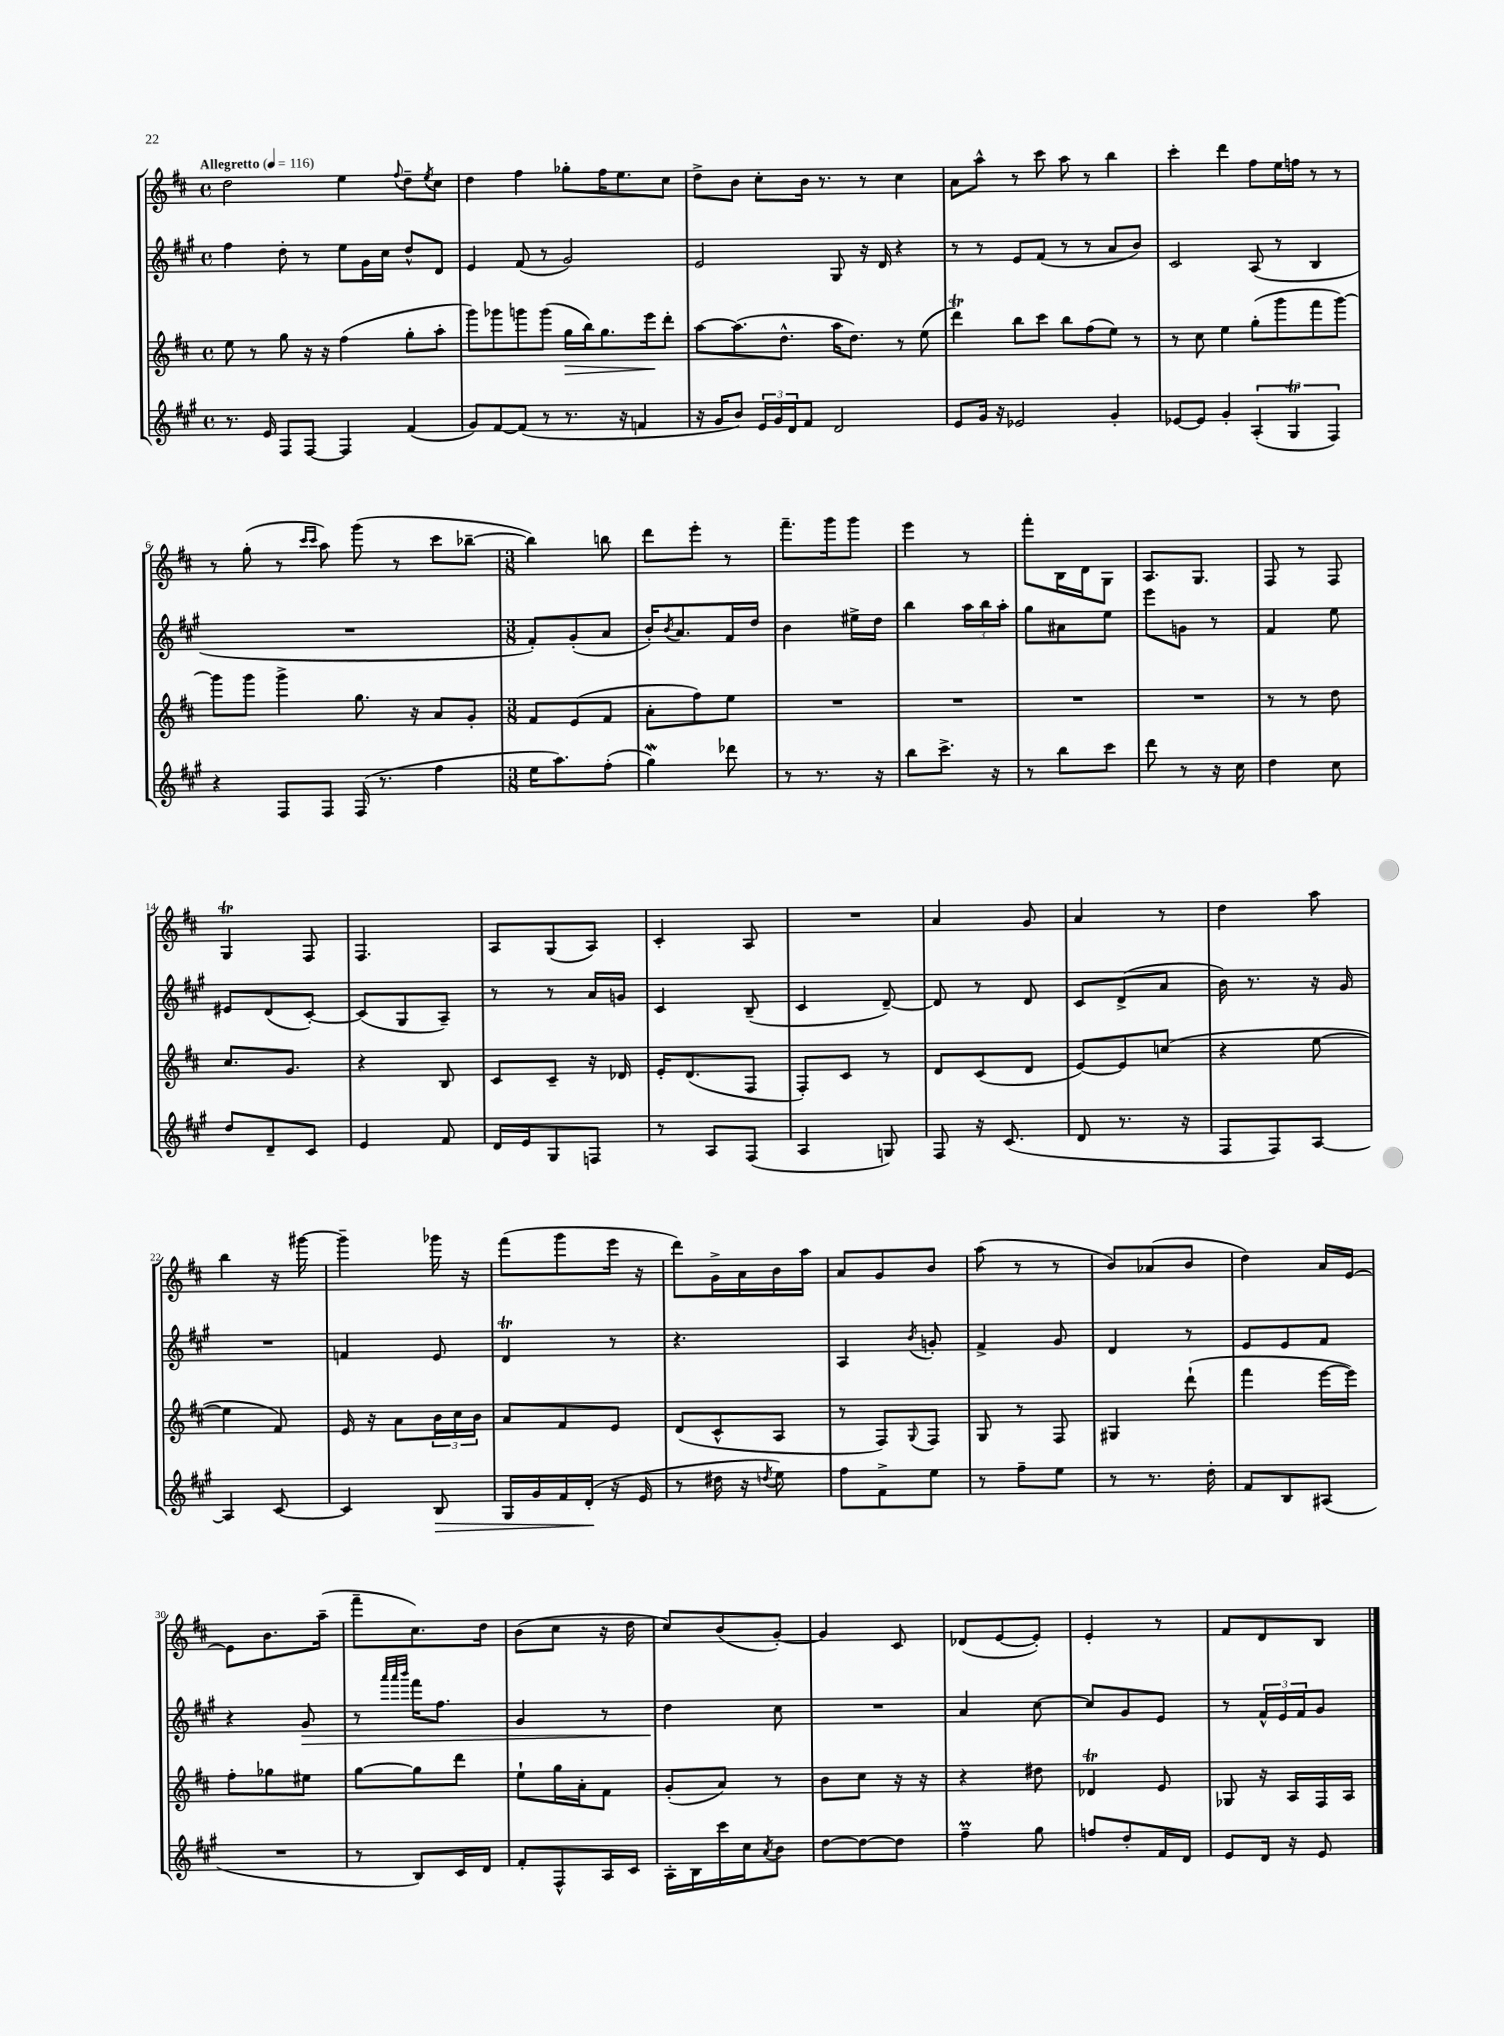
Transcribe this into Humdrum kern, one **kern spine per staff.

**kern	**kern	**kern	**kern
*staff4	*staff3	*staff2	*staff1
*clefG2	*clefG2	*clefG2	*clefG2
*k[f#c#g#]	*k[f#c#]	*k[f#c#g#]	*k[f#c#]
*M4/4	*M4/4	*M4/4	*M4/4
*met(c)	*met(c)	*met(c)	*met(c)
*MM116	*MM116	*MM116	*MM116
8.r	8ee	4ff#	2dd
.	8r	.	.
16e	.	.	.
8F#	8gg	8dd'	.
[8F#	16r	8r	.
.	16r	.	.
4F#]	(4ff#	8ee	4ee
.	.	16g#	.
.	.	16cc#	.
.	.	.	8qqff#
(4f#	8gg'	8dd^^	8dd~
.	.	.	8qee
.	8aa'	8d	8cc#
=	=	=	=
8g#)	8ggg)	4e	4dd
[8f#	8ggg-	.	.
(8f#]	8ggg	(8f#	4ff#
8r	(8ggg	8r	.
8.r	16gg	2g#)	8gg-'
.	16bb)	.	.
.	8.gg	.	16ff#
16r	.	.	8.ee
4f	.	.	.
.	16eee	.	.
.	8ddd'	.	8cc#
=	=	=	=
16r	[8aa	2e	8dd^
16g#	.	.	.
8b)	(8.aa]	.	8b
24e	.	.	8cc#'
24g#	.	.	.
.	8.dd^^	.	.
24d	.	.	.
8f#	.	.	16b
.	.	.	8.r
2d	16aa	8G#	.
.	8.dd)	.	.
.	.	16r	8r
.	.	16d	.
.	8r	4r	4cc#
.	(8ee	.	.
=	=	=	=
8e	4ddd)	8r	8a
16g#	.	8r	8aa^^
16r	.	.	.
2e-	8bb	8e	8r
.	8ccc#	(8f#	8ccc#
.	8bb	8r	8aa
.	(8ff#	8r	8r
4g#'	8ee)	8a	4bb
.	8r	8b)	.
=	=	=	=
[8e-	8r	2c#	4ccc#'
8e-]	8cc#	.	.
4g#'	4ee	.	4ddd
(6A'	(8gg'	(8A	8ff#
.	8ggg	8r	16ee
6G#	.	.	.
.	.	.	16ff
.	8fff#	4B	8r
6F#)	.	.	.
.	[8ggg)	.	8r
=	=	=	=
4r	8ggg]	1r	8r
.	8ggg	.	(8gg'
8F#	4ggg^	.	8r
.	.	.	16qqccc#
.	.	.	16qqccc#
8F#	.	.	8aa)
(16F#	8.gg	.	(8ggg
8.r	.	.	.
.	.	.	8r
.	16r	.	.
4ff#	8a	.	8ccc#
.	8g'	.	[8bb-~
=	=	=	=
*M3/8	*M3/8	*M3/8	*M3/8
16ee	8f#	8f#')	4bb-])
8.aa)	.	.	.
.	(8e	(8g#'	.
(8ff#'	8f#	8a	8bb
=	=	=	=
4gg#)	8a'	16b')	8ddd
.	.	8qb	.
.	.	8.a	.
.	8ff#)	.	8eee'
8ddd-	8ee	16f#	8r
.	.	16dd	.
=	=	=	=
8r	4.r	4b	8.fff#~
8.r	.	.	.
.	.	.	16ggg
.	.	16ee#^	8ggg
16r	.	16dd	.
=	=	=	=
8bb	4.r	4bb	4eee
8.ccc#^	.	.	.
.	.	24aa	8r
.	.	24bb	.
16r	.	.	.
.	.	24aa'	.
=	=	=	=
8r	4.r	8gg#	8fff#'
8bb	.	8a#	16B
.	.	.	16d
8ccc#	.	8ee	8G
=	=	=	=
8ddd	4.r	8eee	8.A
8r	.	8g	.
.	.	.	8.G
16r	.	8r	.
16cc#	.	.	.
=	=	=	=
4dd	8r	4f#	8F#
.	8r	.	8r
8cc#	8dd	8ee	8F#
=	=	=	=
8dd	8.cc#	8e#	4G
8d~	.	(8d	.
.	8.g	.	.
8c#	.	[8c#')	8F#
=	=	=	=
4e	4r	(8c#]	4.F#
.	.	8G#	.
8f#	8B	8A~)	.
=	=	=	=
16d	8c#	8r	8A
16e	.	.	.
8G#	8c#~	8r	(8G
8F	16r	16a	8A)
.	16d-	16g	.
=	=	=	=
8r	16e'	4c#	4c#'
.	(8.d	.	.
8A	.	.	.
(8F#	8F#	(8B~	8A
=	=	=	=
4A	8F#')	4c#	4.r
.	8c#	.	.
8G)	8r	[8d~)	.
=	=	=	=
8F#	8d	8d]	4a
16r	(8c#	8r	.
(8.c#	.	.	.
.	8d	8d	8g
=	=	=	=
8d	[8e)	8c#	4a
8.r	8e]	(8d^	.
.	(8cc	8a	8r
16r	.	.	.
=	=	=	=
8F#	4r	16b)	4dd
.	.	8.r	.
8F#)	.	.	.
[8A	[8ee	16r	8aa
.	.	16g#	.
=	=	=	=
4A]	4ee]	4.r	4bb
[8c#	8f#)	.	16r
.	.	.	[16ggg#
=	=	=	=
4c#]	16e	4f	4ggg#~]
.	16r	.	.
.	8a	.	.
8B	24b	8e	16ggg-
.	24cc#	.	.
.	.	.	16r
.	24b	.	.
=	=	=	=
16G#	8a	4d	(8fff#
16g#	.	.	.
16f#	8f#	.	8ggg
(16d'	.	.	.
16r	8e	8r	16eee
16e	.	.	16r
=	=	=	=
8r	(8d	4.r	8ddd)
16dd#	8c#^^	.	16g^
16r	.	.	16a
8qdd	.	.	.
8ee)	8A	.	16b
.	.	.	16aa
=	=	=	=
8ff#	8r	4A	8a
8f#^	8F#)	.	8g
.	8qqG	8qb	.
8ee	8F#	8g'	8b
=	=	=	=
8r	8G	4f#^	(8aa
8ff#~	8r	.	8r
8ee	8F#	8g#	8r
=	=	=	=
8r	4G#	4d	8b)
8.r	.	.	(8a-
.	(8ddd`	8r	8b
16dd'	.	.	.
=	=	=	=
8f#	4fff#	8e	4dd)
8B	.	8e	.
(8A#	[16eee	8f#	16a
.	16eee])	.	[16e
=	=	=	=
4.r	8ff#'	4r	8e]
.	8gg-	.	8.b
.	8ee#	8g#	.
.	.	.	(16aa~
=	=	=	=
8r	[8gg	8r	8fff#~
.	.	32qqaaa	.
.	.	32qqaaa	.
.	.	32qqbbb	.
8B)	8gg]	16fff#	8.cc#)
.	.	8.ff#	.
16c#	8ddd	.	.
16d	.	.	16dd
=	=	=	=
8f#'	8ee`	4g#	(8b
8F#^^	16gg	.	8cc#
.	16a'	.	.
16A	8f#	8r	16r
16c#	.	.	16dd
=	=	=	=
16A'	(8g'	4dd	8cc#)
16B	.	.	.
16ccc#	8a)	.	(8b
16cc#	.	.	.
8qa	.	.	.
8b	8r	8cc#	[8g')
=	=	=	=
[8dd	8b	4.r	4g]
8dd_	8cc#	.	.
8dd]	16r	.	8c#
.	16r	.	.
=	=	=	=
4ff#~	4r	4a	(8d-
.	.	.	[8e
8gg#	8dd#	[8cc#	8e'])
=	=	=	=
8ff	4d-	8cc#]	4e'
8dd'	.	8g#	.
16f#	8e	8e	8r
16d	.	.	.
=	=	=	=
8e	8G-	8r	8f#
16d	16r	24f#^^	8d
.	.	24e	.
16r	16A	.	.
.	.	24f#	.
8e	16F#	8g#	8B
.	16A	.	.
==	==	==	==
*-	*-	*-	*-
